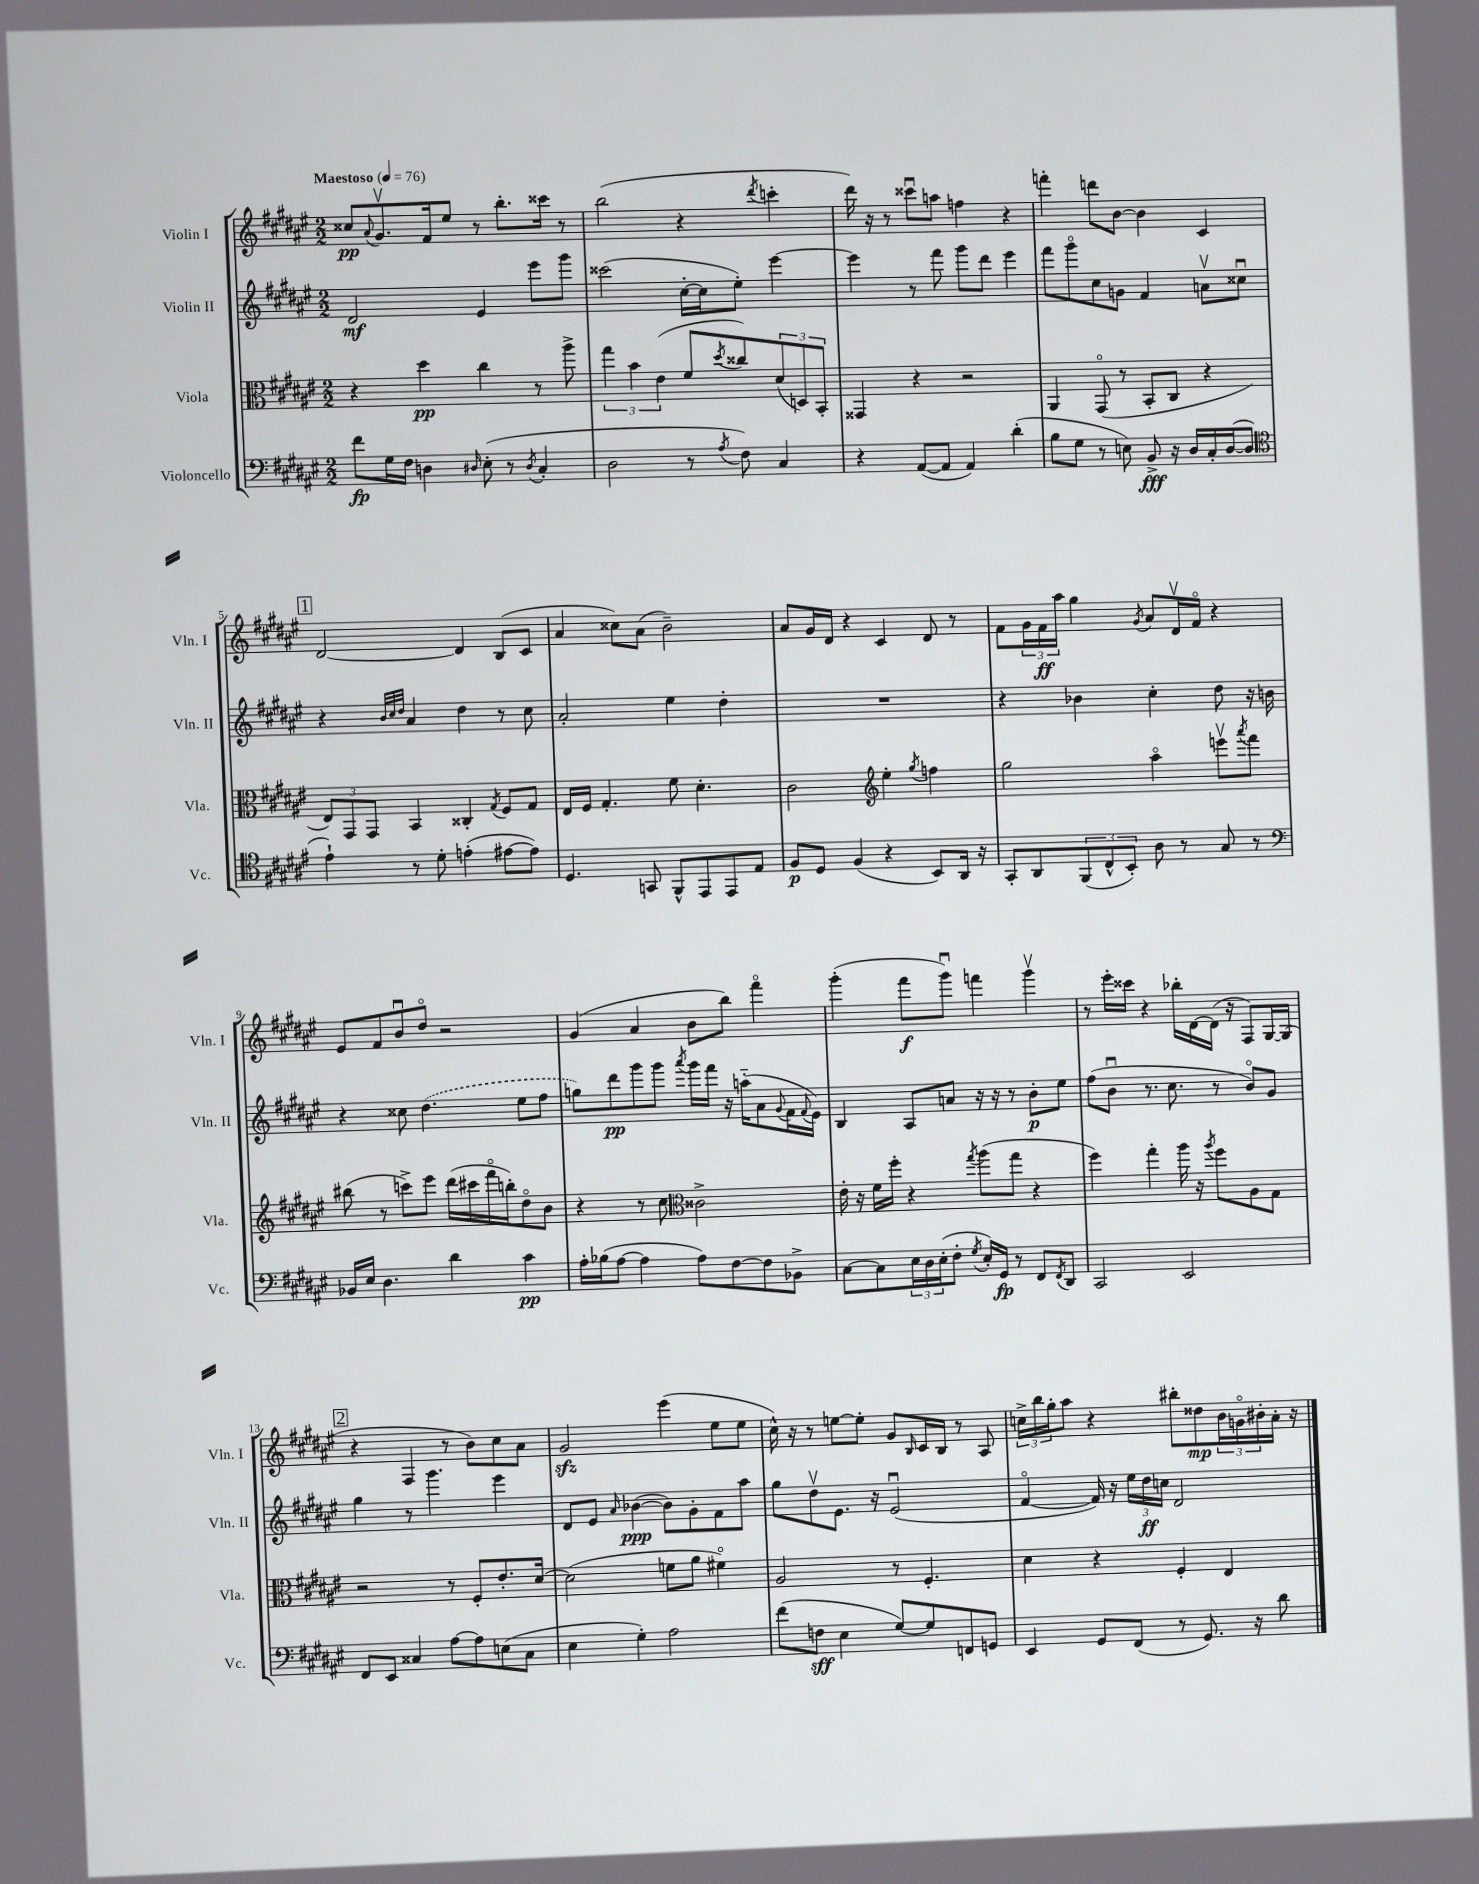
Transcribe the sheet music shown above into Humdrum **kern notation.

**kern	**kern	**kern	**kern
*staff4	*staff3	*staff2	*staff1
*clefF4	*clefC3	*clefG2	*clefG2
*k[f#c#g#d#a#e#]	*k[f#c#g#d#a#e#]	*k[f#c#g#d#a#e#]	*k[f#c#g#d#a#e#]
*M2/2	*M2/2	*M2/2	*M2/2
*MM76	*MM76	*MM76	*MM76
8f#	4r	2d#	8cc##
.	.	.	8qqa#
16G#	.	.	8.g#v
16F#	.	.	.
4D	4dd#	.	.
.	.	.	16f#
.	.	.	8ee#
16qqD#	.	.	.
(8E#'	4cc#	4e#	8r
8r	.	.	8.bb'
8qD#	.	.	.
4C#'	8r	8eee#	.
.	.	.	16ccc##
.	8aa#^	8ggg#	8r
=	=	=	=
2D#	6gg#	(2ccc##	(2bb
.	6b	.	.
.	(6e#	.	.
8r	8f#	[16cc#'	4r
.	.	16cc#]	.
8qA#	8qdd#	.	.
8F#)	8cc##)	8ee#')	.
.	.	.	8qddd#
4C#	(12d#	[4eee#	4ccc'
.	12D)	.	.
.	12BB'	.	.
=	=	=	=
4r	4GG##	4eee#]	16ddd#)
.	.	.	16r
.	.	.	8r
([8AA#	4r	8r	8ccc##u
8AA#]	.	8fff#	8aa
4AA#)	2r	8ggg#	4ff
.	.	8ddd#	.
(4d#'	.	4eee#	4r
=	=	=	=
8B	4AA#	8fff#	4fff'
8G#	.	8ggg#o	.
8r	(8GG#o	8cc#	8ddd
8E)	8r	8g	[8b
8BB^	8BB'	4f#	4b]
16r	8C#	.	.
16D#	.	.	.
16C#'	4r	8av	4c#
([16D#	.	.	.
8D#]	.	8cc##u	.
=	=	=	=
*clefC4	*	*	*
4e#`)	12E#)	4r	[2d#
.	12GG#	.	.
.	12GG#	.	.
.	.	32qqb	.
.	.	32qqcc#	.
.	.	32qqdd#	.
8r	4BB	4a#	.
8d#'	.	.	.
(4e'	4C##'	4dd#	4d#]
.	8qG#	.	.
[8e#	8F#	8r	(8B
8e#])	8G#	8cc#	8c#
=	=	=	=
4.D#	16E#	2a#'	4a#
.	16F#	.	.
.	4.G#'	.	.
.	.	.	8cc##)
8GG	.	.	(8a#
8FF#^^	8f#	4ee#	2b~)
8EE#	4.d#'	.	.
8EE#	.	4dd#'	.
8E#	.	.	.
=	=	=	=
8F#	2c#	1r	8a#
8D#	.	.	16g#
.	.	.	16d#
(4F#	.	.	4r
*	*clefG2	*	*
4r	4ee#'	.	4c#
.	8qgg#	.	.
8BB)	4ff	.	8d#
16AA#	.	.	8r
16r	.	.	.
=	=	=	=
8GG#'	2gg#	4r	8f#
8AA#	.	.	24g#
.	.	.	24f#
.	.	.	24aa#
(12FF#	.	4b-	4gg#
12C#^^	.	.	.
12BB')	.	.	.
.	.	.	8qg#
8A#	4aa#o	4cc#'	8a#
8r	.	.	16d#v
.	.	.	16f#o
8G#	8eeev	8dd#	4r
.	8qaaa#	.	.
8r	8fff#	16r	.
.	.	16b	.
=	=	=	=
*clefF4	*	*	*
16BB-	(8bb#	4r	8e#
16E#	.	.	.
4.D#	8r	.	8f#
.	8ccc^)	8cc##	8bu
.	8eee#	(4.dd#	8dd#o
4d#	(16ddd#	.	2r
.	16ccc#	.	.
.	16fff#o	.	.
.	16bb')	.	.
4c#	8dd#o	8ee#	.
.	8b	8ff#	.
=	=	=	=
16A#'	4r	8gg)	(4g#
(16B-	.	.	.
[8A#	.	8ddd#	.
4A#]	8r	8ggg#	4a#
.	8cc#	8ggg#	.
*	*clefC3	*	*
.	.	8qaaa#	.
8A#)	2c##^	16ggg#	8b
.	.	16fff#	.
[8F#	.	16r	8bb)
.	.	(16aa'~	.
8F#]	.	8a#	4fff#o
.	.	8qqg#	.
8BB-^	.	16f#	.
.	.	8qqf#	.
.	.	16e#)	.
=	=	=	=
[8C#	16e#'	4B	(4ggg#'
.	16r	.	.
8C#]	16f#	.	.
.	16ff#'	.	.
24E#	4r	8A#	8fff#
24D#	.	.	.
(24E#'	.	.	.
8F#'	.	8a	8ggg#u)
8qG#	8qgg#	.	.
16E#')	(8aa#	16r	4fff
16GG#	.	16r	.
8r	8gg#	8r	.
8FF#	4r	8b'	4ggg#v
8qFF#	.	.	.
8DD#	.	8ee#	.
=	=	=	=
2CC#	4ff#)	(8ff#	8r
.	.	8bu	16eee#'
.	.	.	16ccc##
.	4gg#'	8.r	4r
.	.	8.cc#	.
2EE#	16aa#	.	16bb-'
.	16r	.	[16d#
.	8qaa#	.	.
.	8ff#	8r	(16d#]
.	.	.	16r
.	8A#	8bo)	8F#)
.	8G#	8g#	[16G#
.	.	.	(16G#]
=	=	=	=
8FF#	2r	4gg#	4r
8EE#	.	.	.
4C##	.	8r	4F#
.	.	4.ggg#	.
[8A#	8r	.	8r
8A#]	8F#'	.	8b)
(8E	8.e#'	4eee#	8cc#
8C##	.	.	8a#
.	[16d#	.	.
=	=	=	=
4E#	(2d#]	8d#	2g#
.	.	8e#	.
.	.	16qqa#	.
4G#')	.	([4b-	.
2A#	8f	8b-])	(4eee#
.	8a#	8g#'	.
.	4f#o)	8f#	8ee#
.	.	8aa#	8ee#
=	=	=	=
(8f#	2A#	8gg#	16cc#^^)
.	.	.	16r
8F	.	8dd#v	8r
4E#	.	8.e#	[8ee
.	.	.	8ee']
.	.	16r	.
[8G#)	8r	(2e#u	8g#
.	.	.	16qqB
8G#]	4.F#'	.	16c#
.	.	.	16B
8FF	.	.	8r
8GG	.	.	8A#
=	=	=	=
4EE#	4d#	[4f#o	24cc^
.	.	.	24bb
.	.	.	24gg#'
.	.	.	8aa#
8GG#	4r	16f#])	4r
.	.	16r	.
(8FF#	.	24ee#	.
.	.	24dd#	.
.	.	24cc	.
8r	4F#'	2d#	8bb#'
8.GG#)	.	.	8dd##
.	4E#	.	24b
.	.	.	24go
16r	.	.	.
.	.	.	24b#'
8d#	.	.	16a#'
.	.	.	16r
==	==	==	==
*-	*-	*-	*-
